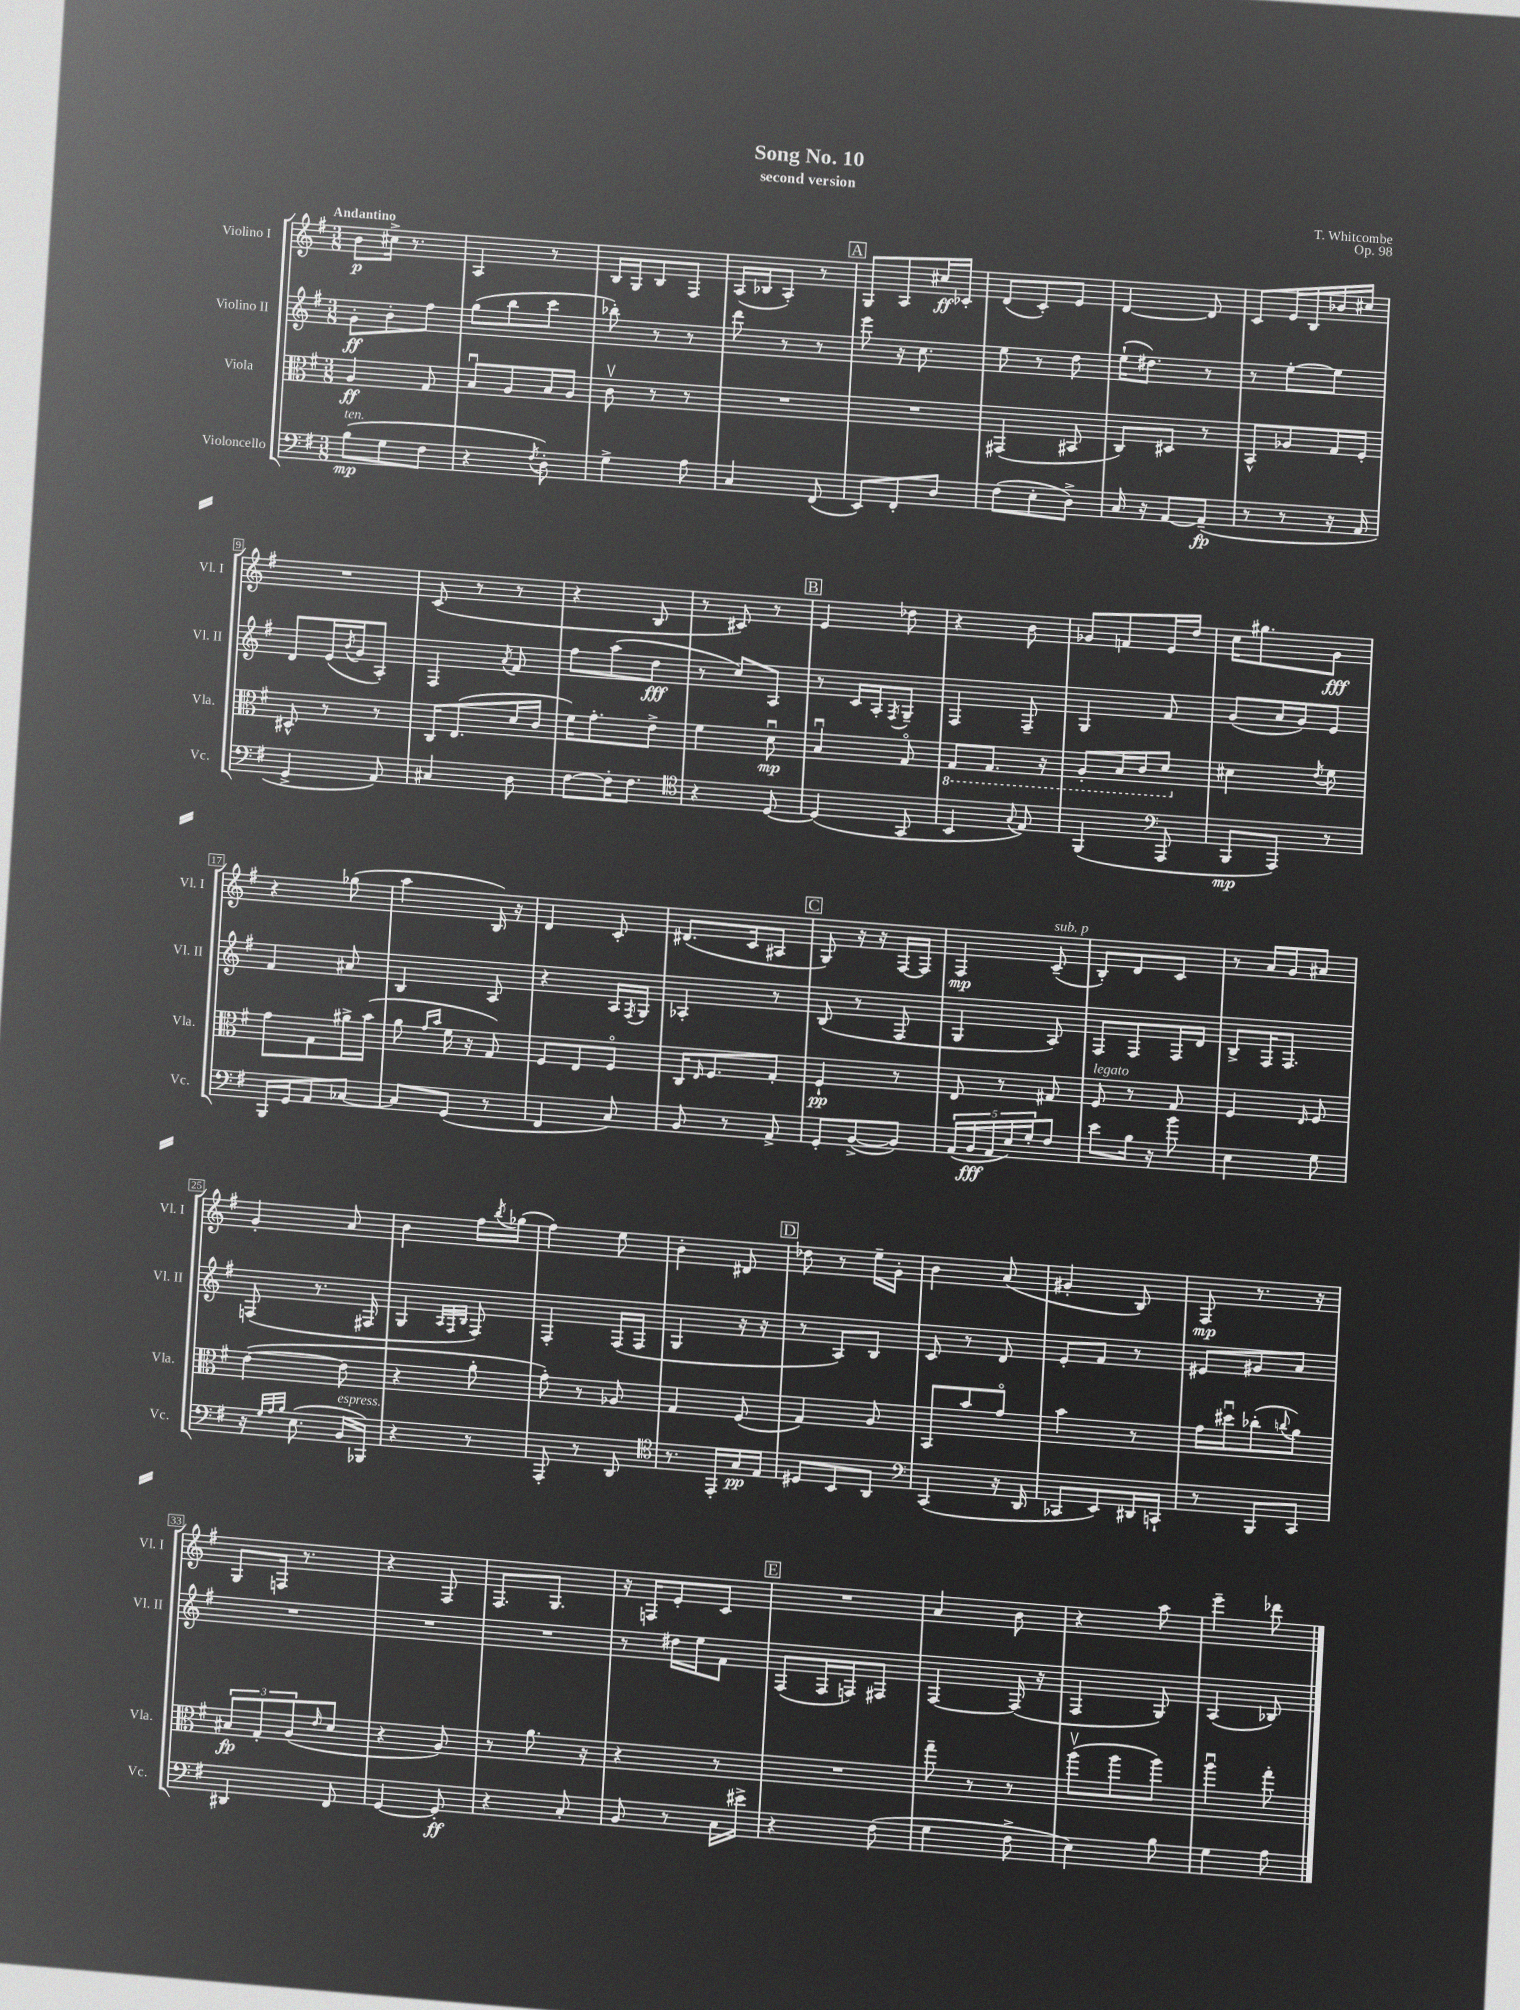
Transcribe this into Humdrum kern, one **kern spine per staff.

**kern	**kern	**kern	**kern
*staff4	*staff3	*staff2	*staff1
*clefF4	*clefC3	*clefG2	*clefG2
*k[f#]	*k[f#]	*k[f#]	*k[f#]
*M3/8	*M3/8	*M3/8	*M3/8
(8B	4A	8g'	8b
8G	.	8b'	16cc#^
.	.	.	8.r
8F#	8G	8ff#	.
=	=	=	=
4r	8Bu	(8gg	4A
.	8A	8bb	.
8qF#	.	.	.
8D')	16B	8ccc	8r
.	16A	.	.
=	=	=	=
4G^	8cv	8bb-')	16B
.	.	.	16G
.	8r	8r	8B
8A	8r	8r	8F#
=	=	=	=
4C	4.r	8ddd	(16A
.	.	.	16B-
.	.	8r	8A')
(8FF#	.	8r	8r
=	=	=	=
8EE)	4.r	8eee	8G
8FF#'	.	16r	8A
.	.	8.cc	.
8D	.	.	16cc#
.	.	.	16c-'
=	=	=	=
(8F#	(4GG#	8ee	(8d
8E'	.	8r	8c')
8D^)	8BB#	8dd	8e
=	=	=	=
16C	8C)	(16ee`	[4d
16r	.	8.dd#)	.
[8AA	8D#	.	.
(8AA~]	8r	8r	8d]
=	=	=	=
8r	8BB^^	8r	8c
8r	8A-	[8ee'	16e
.	.	.	16B
16r	16G	8ee]	16b-
16AA	16F#'	.	16cc#
=	=	=	=
4GG^	8D#^^	8d	4.r
.	8r	(16e	.
.	.	8qb	.
.	.	16g	.
8AA)	8r	8A')	.
=	=	=	=
4C#	16C	4F#	(8c
.	(8.E	.	.
.	.	.	8r
.	.	8qa	.
8D	16d	8f#	8r
.	16c	.	.
=	=	=	=
[8F#	16f#)	8ff#	4r
.	8.g'	.	.
16F#']	.	(8aa	.
8.F#	.	.	.
.	8e^	8dd	8B
=	=	=	=
*clefC4	*	*	*
4r	4f#	8r	8r
.	.	8cc)	8c#)
[8D	8du	8A	8r
=	=	=	=
(4D]	4Bu	8r	4e
.	.	16c	.
.	.	16A'	.
.	.	8qF#	.
8GG	8Go	8G~	8dd-
=	=	=	=
4BB	8GG	4F#	4r
.	8.GG	.	.
8qqG	.	.	.
8E)	.	8F#~	8b
.	16r	.	.
=	=	=	=
(4FF#	8AA'	4G	8g-
.	16BB	.	8f
.	16C	.	.
*clefF4	*	*	*
8AAA	8D	8f#	16e
.	.	.	16dd
=	=	=	=
8BBB	4d#	(8g	16cc
.	.	.	8.gg#
8AAA)	.	16a	.
.	.	16g)	.
.	8qe	.	.
8r	8f#	8e	8g
=	=	=	=
16BBB	8g	4f#	4r
16GG	.	.	.
8AA	8G	.	.
[8C-	16a#^	8a#	(8gg-
.	(16b	.	.
=	=	=	=
8C-]	8a	4B	4aa
.	16qqg	.	.
.	16qqb	.	.
(8GG	16f#	.	.
.	16r	.	.
8r	8G)	8A	16B)
.	.	.	16r
=	=	=	=
4FF#	8F#	4r	4d
.	8E	.	.
8C)	8F#o	16A	8c'
.	.	8qF#	.
.	.	16G	.
=	=	=	=
8BB	16C	4A-'	(8.d#
.	16qqE	.	.
.	8.F#	.	.
8r	.	.	.
.	.	.	16c
8AA^	8G'	8r	8A#
=	=	=	=
8GG'	4F#`	(8B	8G)
([8BB^	.	8r	16r
.	.	.	16r
8BB])	8r	8F#	[16F#
.	.	.	16F#]
=	=	=	=
(20AA	8E	4G	4F#
20BB	.	.	.
20AA	.	.	.
.	8r	.	.
20E)	.	.	.
20G'	.	.	.
8F#	8G#	8A)	(8c~
=	=	=	=
8e	8F#	8F#	8B')
16B	8r	8F#	8d
16r	.	.	.
8b	8G	16F#	8c
.	.	16d	.
=	=	=	=
4E	4F#	8B^	8r
.	.	16F#	16a
.	.	8.F#	16g
.	16qqE	.	.
8G	8F#	.	8a#
=	=	=	=
16r	([4e	(8F	4g'
32qqG	.	.	.
32qqA	.	.	.
32qqB	.	.	.
(8.E	.	.	.
.	.	8.r	.
16BB	8e]	.	8a
16BBB-)	.	16F#	.
=	=	=	=
4r	4r	4G	4b
.	.	32qqA	.
.	.	32qqF#	.
.	.	32qqB	.
8r	8a'	8F#)	16ff#
.	.	.	8qbb
.	.	.	(16gg-
=	=	=	=
8AAA'	8g')	4F#'	4ff#)
8r	8r	.	.
8DD	8A-	(16F#	8ee
.	.	16F#	.
=	=	=	=
*clefC4	*	*	*
8.r	4G	4G	4b'
16EE'	.	.	.
16G	(8F#	16r	8d#
16E	.	16r	.
=	=	=	=
8D#	4G)	8r	8dd-
8BB	.	8A)	8r
8AA	8A	8B	16ee~
.	.	.	16g'
=	=	=	=
*clefF4	*	*	*
(4CC	8BB	8c	4b
.	8b	8r	.
16r	8go	8d	(8a
16DD	.	.	.
=	=	=	=
8CC-	4b	8e'	4g#'
8EE)	.	8f#	.
16DD#	8r	8r	8B)
16CC`	.	.	.
=	=	=	=
8r	16g	8e#	8F#
.	16dd#u	.	.
8BBB	(8cc-'	8g#	8.r
.	8qqcc	.	.
8CC	8a)	8a	.
.	.	.	16r
=	=	=	=
4DD#	12B#	4.r	8G
.	12G'	.	.
.	.	.	16F
.	(12A	.	.
.	.	.	8.r
.	16qqe	.	.
8FF#	8d	.	.
=	=	=	=
[4GG	4r	4.r	4r
8GG']	8A)	.	8F#
=	=	=	=
4r	8r	4.r	8.F#
.	8.a	.	.
.	.	.	8.G
8C'	.	.	.
.	16r	.	.
=	=	=	=
8BB	4r	8r	16r
.	.	.	16F
8r	.	16dd#	8e'
.	.	16ee	.
16C	8r	8f#	8c
16e#^	.	.	.
=	=	=	=
4r	4.r	(8F#	4.r
.	.	16F#	.
.	.	16F)	.
(8F#	.	8F#	.
=	=	=	=
4G	8gg~	[4F#	4a
.	8r	.	.
8F#^	8r	(16F#]	8b
.	.	16r	.
=	=	=	=
4E)	(8aav	4F#	4r
.	8aa	.	.
8B	8aa)	8G)	8aa
=	=	=	=
4G	4aau	(4A	4eee~
8A	8gg'	8B-)	8ddd-
==	==	==	==
*-	*-	*-	*-
